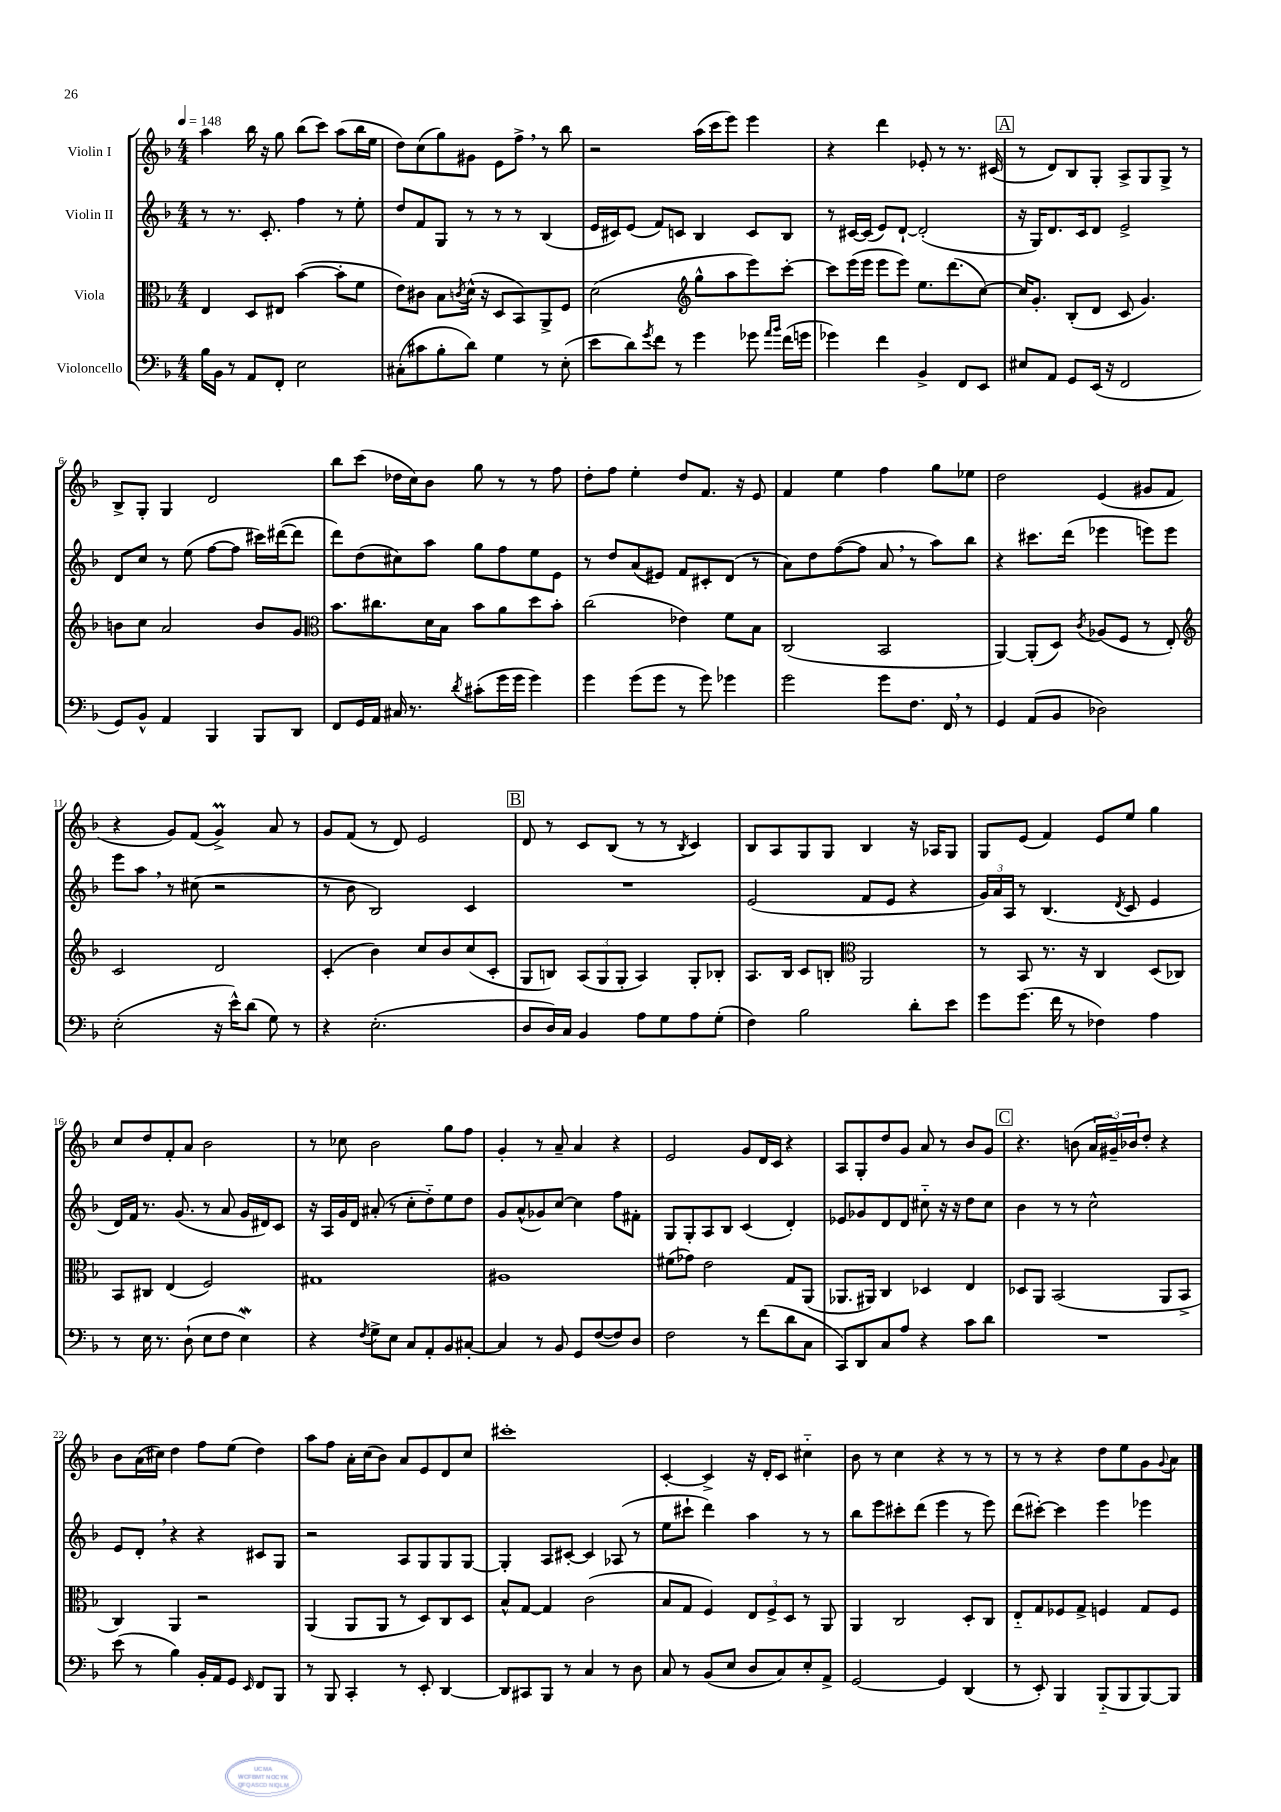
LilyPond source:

<<
\new StaffGroup <<
\new Staff = "s0" \with { instrumentName = "Violin I" } {
    \clef treble \key f \major \numericTimeSignature \time 4/4 \tempo 4 = 148
    a''4 bes''16 r16 g''8 bes''8( c'''8) a''8( bes''16 e''16 |
    d''8) c''8( g''8) gis'8 e'8 f''8-> \breathe r8 bes''8 |
    r2 a''16( c'''16 e'''8) e'''4 |
    r4 d'''4 ees'8-. r8 r8. cis'16( |
    \mark \markup { \box "A" } r8 d'8) bes8 g8-. a8-> g8 g8-> r8 |
    bes8-> g8-. g4 d'2 |
    bes''8 c'''8( des''16 c''16) bes'8 g''8 r8 r8 f''8 |
    d''8-. f''8 e''4-. d''8 f'8. r16 e'8 |
    f'4 e''4 f''4 g''8 ees''8 |
    d''2 e'4( gis'8 f'8 |
    r4 g'8) f'8( g'4->\prall) a'8 r8 |
    g'8 f'8( r8 d'8) e'2 |
    \mark \markup { \box "B" } d'8 r8 c'8 bes8( r8 r8 \acciaccatura { bes8 } c'4) |
    bes8 a8 g8 g8 bes4 r16 aes16 g8 |
    g8 e'8( f'4) e'8 e''8 g''4 |
    c''8 d''8 f'8-. a'8 bes'2 |
    r8 ces''8 bes'2 g''8 f''8 |
    g'4-. r8 a'8-- a'4 r4 |
    e'2 g'8 d'16 c'16 r4 |
    a8 g8-. d''8 g'8 a'8 r8 bes'8 g'8 |
    \mark \markup { \box "C" } r4. b'8( \tuplet 3/2 { a'16 gis'16--) bes'16 } d''8-. r4 |
    bes'8 a'16( cis''16) d''4 f''8 e''8( d''4) |
    a''8 f''8 a'16-. c''16( bes'8) a'8 e'8 d'8 c''8 |
    cis'''1-. |
    c'4~-. c'4-> r16 d'16-. c'8 cis''4-_ |
    bes'8 r8 c''4 r4 r8 r8 |
    r8 r8 r4 d''8 e''8 g'8 \appoggiatura { g'8 } a'8 \bar "|." |
}
\new Staff = "s1" \with { instrumentName = "Violin II" } {
    \clef treble \key f \major \numericTimeSignature \time 4/4
    r8 r8. c'8.-. f''4 r8 e''8-. |
    d''8 f'8 g8 r8 r8 r8 bes4( |
    e'16 cis'16) e'8( f'8) c'8 bes4 c'8 bes8 |
    r8 cis'16~ cis'16( e'8) d'8~-! d'2-.( |
    \mark \markup { \box "A" } r16 g16) d'8. c'16 d'8 e'2-> |
    d'8 c''8 r8 e''8( f''8~ f''8 cis'''16) dis'''16~( dis'''8 |
    d'''8) d''8( cis''8) a''8 g''8 f''8 e''8 e'8 |
    r8 d''8 a'8( eis'8) f'8 cis'8-. d'8( r8 |
    a'8) d''8 f''8~( f''8 a'8 \breathe r8 a''8) bes''8 |
    r4 cis'''8. d'''16( ees'''4 e'''8) e'''8 |
    e'''8 a''8 \breathe r8 cis''8( r2 |
    r8 bes'8 bes2) c'4 |
    \mark \markup { \box "B" } R1 |
    e'2( f'8 e'8 r4 |
    \tuplet 3/2 { g'16) a'16 a16 } r8 bes4.( \acciaccatura { d'8 } c'8 e'4 |
    d'16) f'16 r8. g'8.( r8 a'8 g'16 dis'16) c'8 |
    r16 a16 g'16 d'16 ais'8-.( r8 c''8-. d''8-_) e''8 d''8 |
    g'8 a'8-^( ges'8) c''8~ c''4 f''8 fis'8-. |
    g8 g8-. a8 bes8 c'4( d'4-.) |
    ees'8 ges'8 d'8 d'8 cis''8-_ r16 r16 d''8 cis''8 |
    \mark \markup { \box "C" } bes'4 r8 r8 c''2-^ |
    e'8 d'8-. \breathe r4 r4 cis'8 g8 |
    r2 a8 g8 g8 g8~ |
    g4-. a8 cis'8~-. cis'4 aes8( r8 |
    e''8 cis'''8-! d'''4) a''4 r8 r8 |
    bes''8 e'''8 cis'''8-. d'''8( e'''4 r8 e'''8) |
    d'''8( cis'''8~-.) cis'''4 e'''4 ees'''4 \bar "|." |
}
\new Staff = "s2" \with { instrumentName = "Viola" } {
    \clef alto \key f \major \numericTimeSignature \time 4/4
    e4 d8 eis8 bes'4~( bes'8-. f'8 |
    e'8) cis'8 bes8 \acciaccatura { c'8 } d'16-^( r16 d8 bes,8) a,8-> f8 |
    d'2( \clef treble g''8-^ a''8 e'''8) c'''8~-. |
    c'''8 e'''16( e'''16 e'''8 e'''8) e''8. d'''8.( c''8~) |
    \mark \markup { \box "A" } c''16 g'8.-. bes8-.( d'8 c'8 g'4.) |
    b'8 c''8 a'2 b'8 g'8 |
    \clef alto bes'8. cis''8. d'16 bes16 bes'8 a'8 d''8 bes'8-. |
    c''2( ees'4) f'8 bes8 |
    c2( bes,2 |
    a,4~) a,8-.( d8) \acciaccatura { c'8 } aes8( f8 r8 e8-.) |
    \clef treble c'2 d'2 |
    c'4-.( bes'4) c''8 bes'8 c''8( c'8-. |
    \mark \markup { \box "B" } g8 b8) \tuplet 3/2 { a8( g8 g8-. } a4) g8-. bes8-. |
    a8. bes16 c'8 b8-. \clef alto a,2 |
    r8 bes,8 r8. r16 c4 d8( ces8) |
    bes,8 cis8 e4( f2) |
    gis1 |
    ais1 |
    fis'8( ges'8) e'2 g8 a,8( |
    aes,8. ais,16) c4 des4 e4 |
    \mark \markup { \box "C" } des8 a,8 bes,2( a,8 bes,8-> |
    c4) a,4 r2 |
    a,4( a,8 a,8 r8 d8) c8 d8 |
    bes8-^ g8~ g4 c'2( |
    bes8 g8 f4) \tuplet 3/2 { e8 f8-> d8 } r8 a,8 |
    a,4 c2 d8-. c8 |
    e8-_ g8 fes8 g8-> f4 g8 f8 \bar "|." |
}
\new Staff = "s3" \with { instrumentName = "Violoncello" } {
    \clef bass \key f \major \numericTimeSignature \time 4/4
    bes16 bes,16 r8 a,8 f,8-. e2 |
    cis8-.( cis'8 bes8-. d'8) g4 r8 e8-.( |
    e'8 d'8) \acciaccatura { g'8 } f'8 r8 g'4 ges'8 \grace { a'16 bes'16 } f'16( g'16 |
    ges'4) f'4 bes,4-> f,8 e,8 |
    \mark \markup { \box "A" } eis8 a,8 g,8 e,16( r16 f,2 |
    g,8) bes,8-^ a,4 bes,,4 bes,,8 d,8 |
    f,8 g,16 a,16 cis16 r8. \acciaccatura { d'8 } cis'8-.( g'16 g'16 g'4) |
    g'4 g'8( g'8 r8 g'8) ges'4 |
    g'2 g'8 f8. f,16 \breathe r8 |
    g,4 a,8( bes,8 des2) |
    e2-.( r16 e'16-^) d'8( g8) r8 |
    r4 e2.-.( |
    \mark \markup { \box "B" } d8 d16) c16 bes,4 a8 g8 a8 g8-.( |
    f4) bes2 d'8-. e'8 |
    g'8 g'8.( f'16 r8 fes4) a4 |
    r8 e16 r8. d8-!( e8 f8 e4\mordent) |
    r4 \acciaccatura { f8 } g8-> e8 c8 a,8-. bes,8 cis8~-. |
    cis4 r8 bes,8 g,8 f8~( f8) d8 |
    f2 r8 f'8( d'8 c8 |
    c,8) d,8 c8 a8 r4 c'8 d'8 |
    \mark \markup { \box "C" } R1 |
    e'8( r8 bes4) bes,16-. a,16 g,8 \grace { e,16 } f,8 bes,,8 |
    r8 bes,,8 c,4-. r8 e,8-. d,4~ |
    d,8 cis,8 bes,,8 r8 c4 r8 d8 |
    c8 r8 bes,8( e8 d8 c8) e8-. a,8-> |
    g,2~ g,4 d,4( |
    r8 e,8-.) bes,,4 bes,,8-_( bes,,8 bes,,8~) bes,,8 \bar "|." |
}
>>
>>
